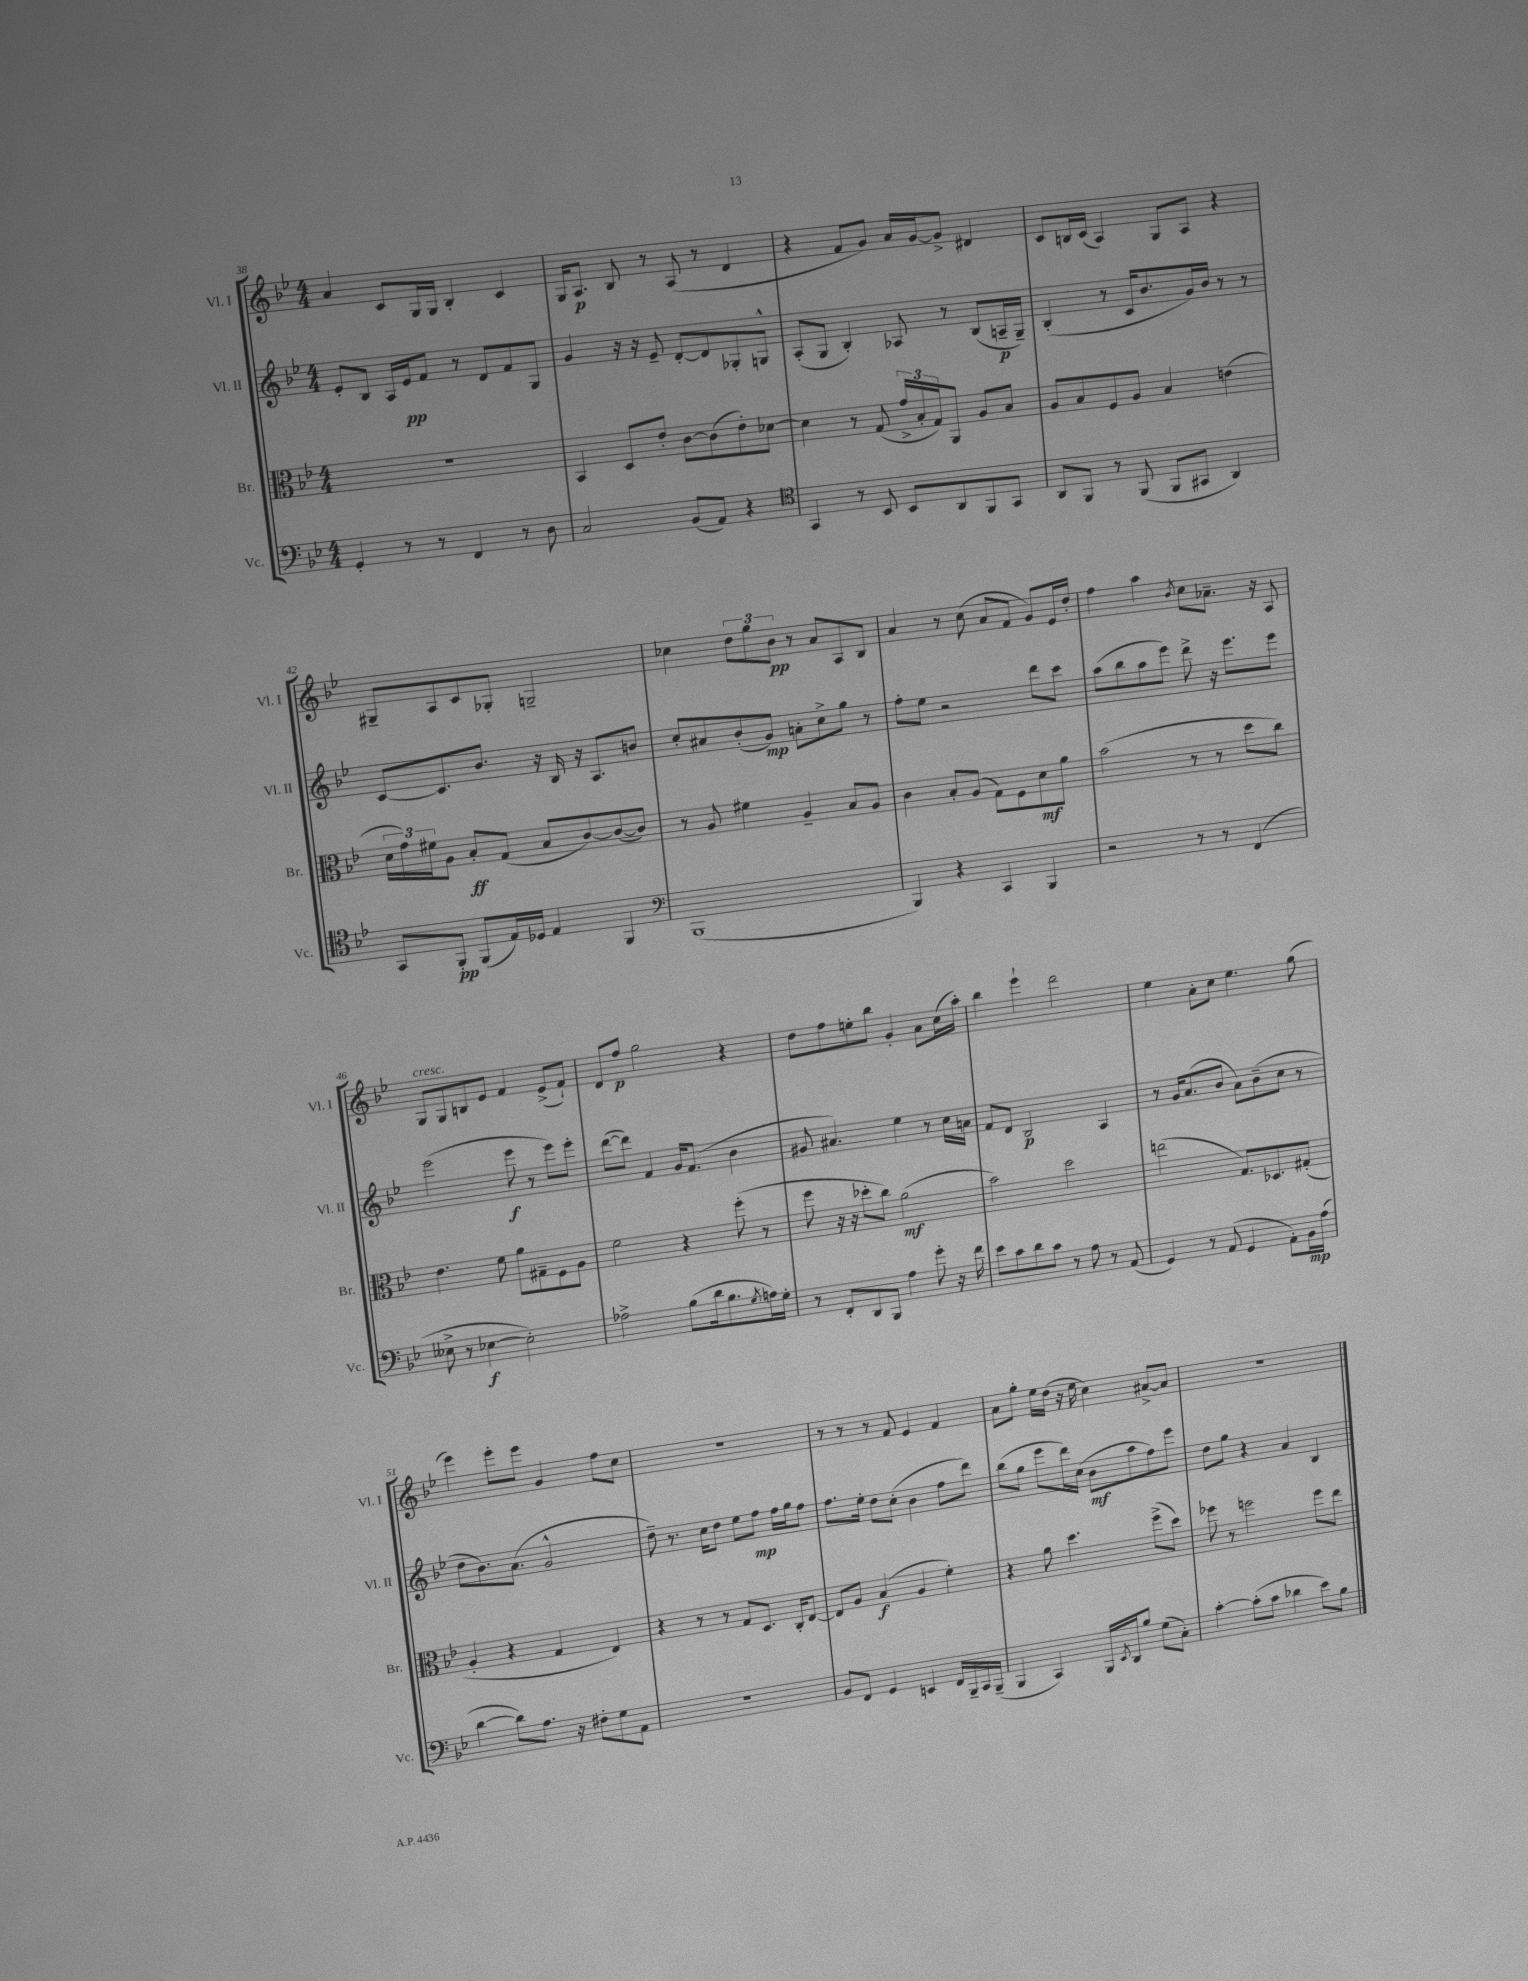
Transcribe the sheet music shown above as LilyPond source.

<<
\new StaffGroup <<
\new Staff = "s0" \with { instrumentName = "Vl. I" shortInstrumentName = "Vl. I" } {
    \clef treble \key bes \major \numericTimeSignature \time 4/4
    a'4 c'8 g16 g16 bes4-. c'4 |
    g16 a8.\p bes8 r8 a8( r8 d'4 |
    r4 f'8 g'8) a'16 g'16~ g'8-> dis'4 |
    c'8 b16 c'16( a4) g8 a8 r4 |
    gis8-- a8 c'8 ges8-. g2-- |
    ces''4 \tuplet 3/2 { d''8 g''8 bes'8\pp } r8 a'8 a8 bes8 |
    a'4 r8 c''8( a'8 f'8 g'8) ees'16 d''16-. |
    f''4 a''4 \acciaccatura { bes'8 } c''8 aes'8.-- r16 a8 |
    g8^\markup { \italic "cresc." } g8 b8 ees'8 f'4 ees'8->( f'8-!) |
    d'8 f''8\p g''2 r4 |
    d''8 f''8 e''8-. bes''8 g'4-. a'8 c''16( a''16-.) |
    bes''4 ees'''4-! d'''2 |
    ees''4 a'8-. c''8 ees''4. g''8( |
    ees'''4) ees'''8-. ees'''8 g'4 f''8 c''8 |
    r1 |
    r8 r8 r8 f'8 ees'4 f'4 |
    a'8 g''8-. ees''16 d''16( r16 ees''16 c''4) ais'8~-> ais'8 |
    R1 \bar "|." |
}
\new Staff = "s1" \with { instrumentName = "Vl. II" shortInstrumentName = "Vl. II" } {
    \clef treble \key bes \major \numericTimeSignature \time 4/4
    ees'8-. bes8 a16 ees'16\pp f'8 r8 d'8 f'8 g8 |
    g'4 r16 r16 ees'8-- d'8~-. d'8 ges8-. g8-^ |
    a8-.( g8 bes4-.) aes8 r8 bes8( a16--\p g16--) |
    bes4-.( r8 c'16 bes'8. g'16) bes'16 r8 r8 |
    c'8~ c'8. bes'8. r16 bes16 r16 a8. b'8 |
    c''8-. ais'8 bes'8-.( g'8\mp) a'8-. c''8-> g''8 r8 |
    f''8-. ees''8 r2 d'''8 c'''8 |
    a''8( bes''8 a''8 ees'''8) d'''8-> r16 ees'''8. ees'''8 |
    ees'''2( ees'''8\f r8 ees'''8) ees'''8-. |
    d'''8~( d'''8) f'4 g'16 f'8.( bes'4 |
    gis'8 ais'4.) ees''4 r8 c''16 a'16 |
    f'8 d'8 bes2\p a4 |
    r8 g'16 a'8.( bes'8 a'8) bes'8--( c''8 r8 |
    d''8 bes'8.) a'8.( g'2-^ |
    d''8--) r8. c''16 d''8 ees''8 f''8\mp f''16 g''16 f''8 |
    f''8. ees''16-. d''8 c''8-.( bes'4 f''8 d'''8) |
    bes''8( g''8 ees'''8 d'''16) c''16( bes'8\mf a''8 f''8) ees'''8 |
    d''8 g''8 r4 a'4 bes4 \bar "|." |
}
\new Staff = "s2" \with { instrumentName = "Br." shortInstrumentName = "Br." } {
    \clef alto \key bes \major \numericTimeSignature \time 4/4
    R1 |
    bes,4 d8 ees'8-. c'8~ c'8( ees'8-.) des'8~ |
    des'4 r8 g8( \tuplet 3/2 { g'16-> bes16-. g16) } a,8 a8 bes8 |
    a8 bes8 f8 a8 bes4 e'4( |
    \tuplet 3/2 { d'16 g'16) fis'16 } a8 bes8-.\ff g8( bes8 c'8~) c'8~( c'8) |
    r8 a8 fis'4 a4-- bes8 a8 |
    c'4 bes8-. a8( g8) f8 d'8\mf a'8 |
    bes'2( r8 r8 d''8 c''8) |
    ees'4. f'8 a'8 gis8-- f8 a8 |
    f'2 r4 f''8-.( r8 |
    f''8 r16 r16 des''8-. c''8) a'2\mf( |
    bes'2) d''2 |
    e''2( g8.) des8. gis8-.( |
    a4-. r4 g4 ees4) |
    r4 r8 r8 g8 d8. c16-. ees8~ |
    ees8 a8 bes4\f( a4 f'4-.) |
    r4 a'8 d''4. f''8->( d''8) |
    fes''8 r8 f''2 f''8 ees''8 \bar "|." |
}
\new Staff = "s3" \with { instrumentName = "Vc." shortInstrumentName = "Vc." } {
    \clef bass \key bes \major \numericTimeSignature \time 4/4
    g,4-. r8 r8 f,4 r8 d8 |
    c2 bes,8( a,8) r4 |
    \clef tenor g,4 r8 bes,8 bes,8 a,8 f,8 g,8 |
    a,8 f,8 r8 f,8( f,8 gis,8 a,4) |
    g,8 f,8-.\pp f,8( ees16) des16 ees4 f,4 |
    \clef bass bes,,1( |
    bes,,4) r4 c,4 bes,,4 |
    r2 r8 r8 f,4( |
    eeses8-> r8 ees4~\f ees2-.) |
    aes2-> bes8( d'16 bes8. \acciaccatura { g8 } a16) g16-. |
    r8 f,8-. d,8 bes,,8 a4 g'8-. r16 f'16 |
    ees'8 c'8 d'8 c'8 r8 a8 r8 a,8( |
    g,4) r8 a,8( g,4 a,8-.) bes,16\mp a16( |
    d'4~ d'8) a8. r16 fis8-. g8 a,8 |
    R1 |
    bes,8 f,8 g,4 e,4 f,16 bes,,16-- c,16 bes,,16--( |
    bes,,4 c,4) bes,,16 \acciaccatura { ees,8 } d,16 bes8 g8( c8-.) |
    c'4~-. c'8-.( c'8 des'4 ees'8) bes8 \bar "|." |
}
>>
>>
\layout { \context { \Score currentBarNumber = #38 } }
